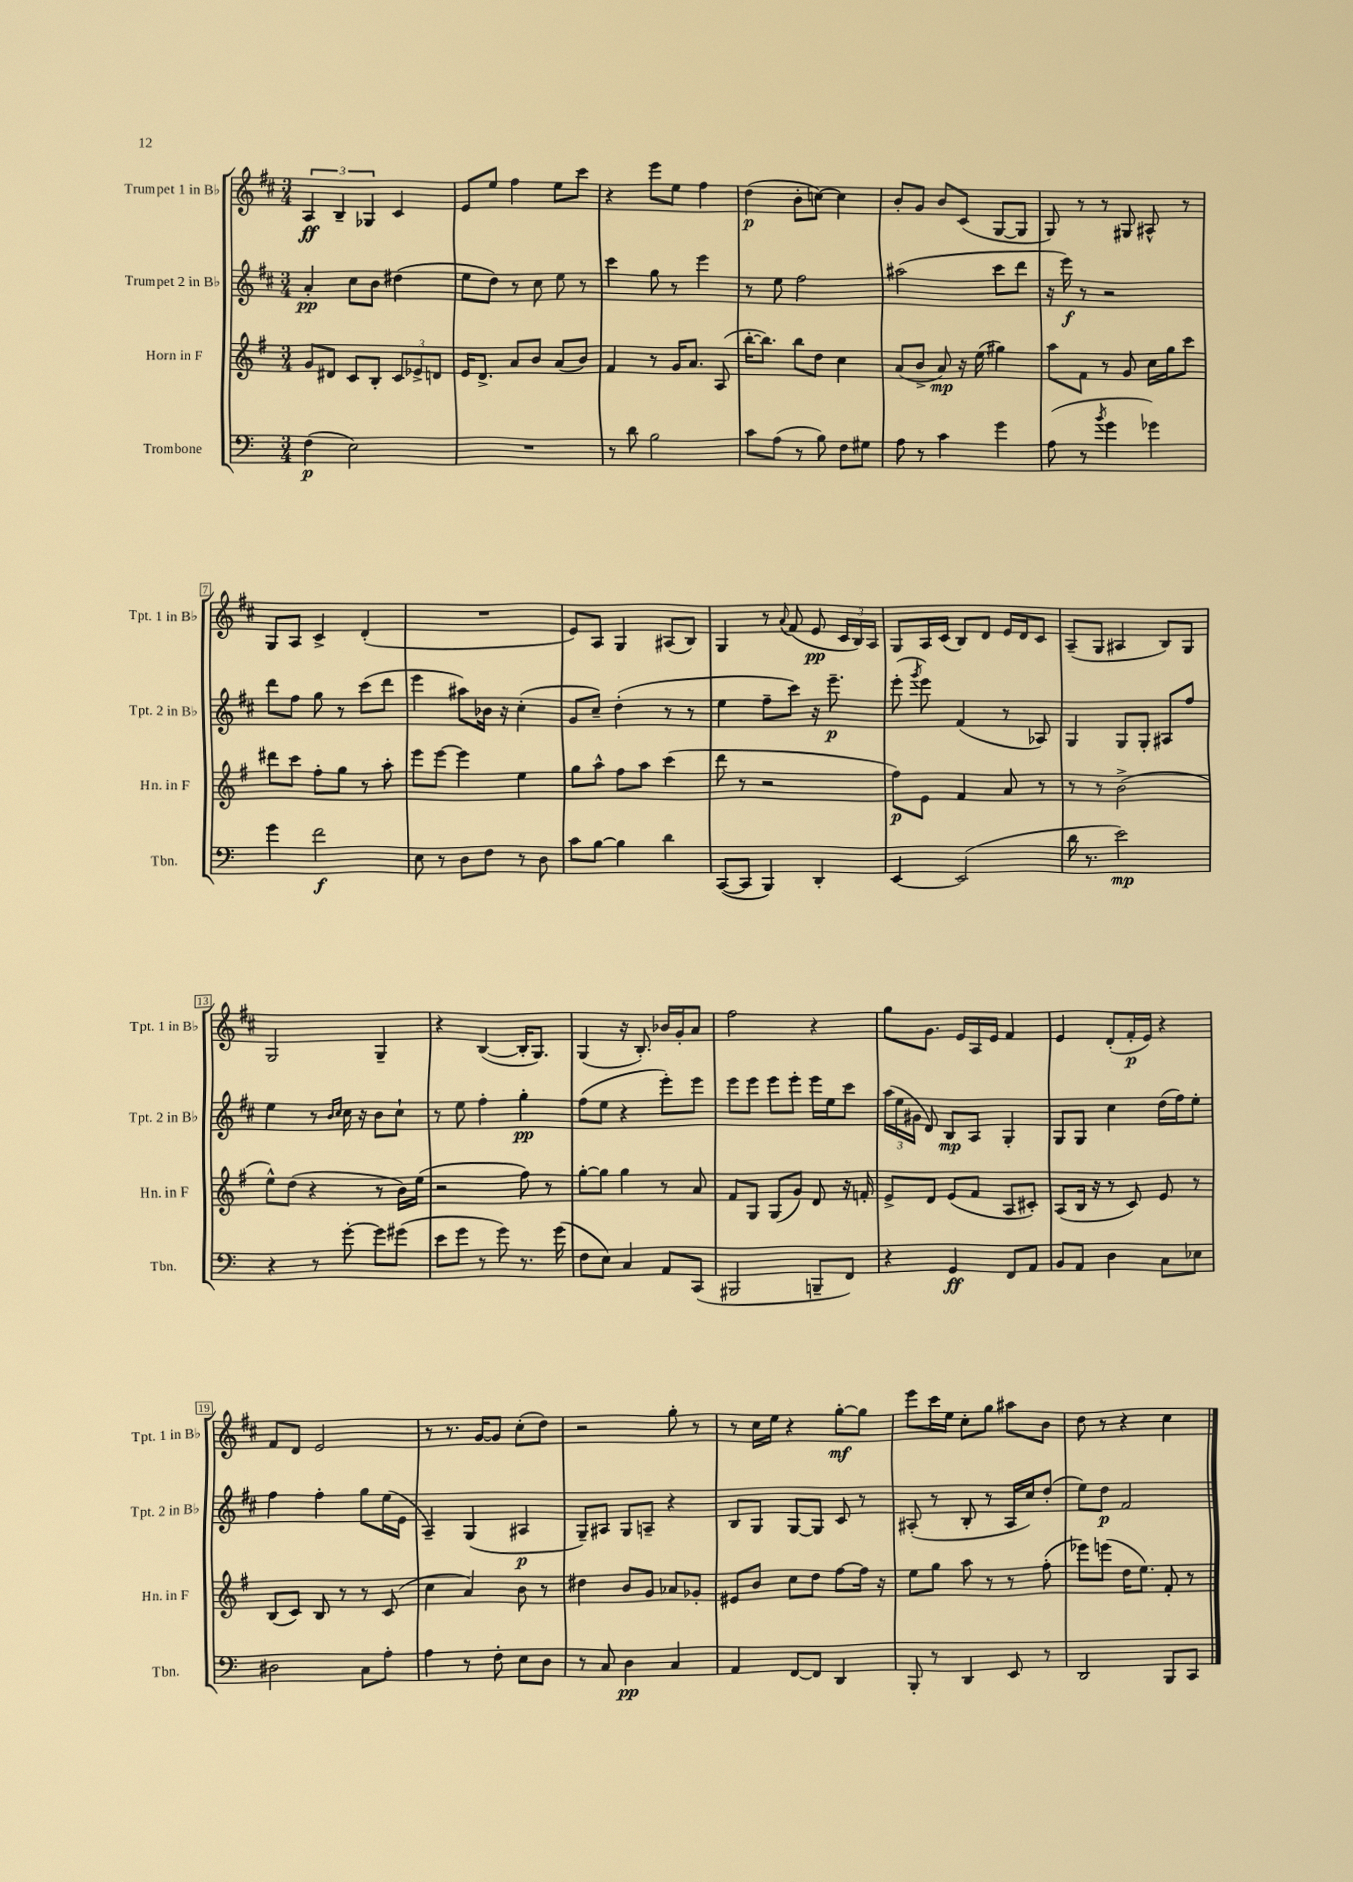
<<
\new StaffGroup <<
\new Staff = "s0" \with { instrumentName = "Trumpet 1 in Bb" shortInstrumentName = "Tpt. 1 in Bb" } {
    \clef treble \key d \major \numericTimeSignature \time 3/4
    \autoBeamOff \tuplet 3/2 { a4\ff b4-- ges4 } cis'4 |
    e'8[ e''8] fis''4 e''8[ cis'''8] |
    r4 e'''8[ e''8] fis''4 |
    d''4\p( b'8[-. c''8]~) c''4 |
    b'8[-. g'8] b'8[ cis'8]( g8[~ g8] |
    g8) r8 r8 gis8 ais8-^ r8 |
    g8[ a8] cis'4-> d'4-.( |
    R2. |
    e'8[) a8] g4 ais8[( b8]) |
    g4 r8 \appoggiatura { a'8 } fis'8( e'8\pp \tuplet 3/2 { cis'16[ b16) a16] } |
    g8[ a16 cis'16]( b8[) d'8] e'16[ d'16 cis'8] |
    a8[--( g8] ais4 b8[) g8] |
    g2 g4-- |
    r4 b4~( b16[-. g8.]) |
    g4( r16 b8.-.) bes'16[ g'16-. a'8] |
    fis''2 r4 |
    g''8[ g'8.] e'16[ a16 e'16] fis'4 |
    e'4 d'8[-.( fis'16-.\p e'16]) r4 |
    fis'8[ d'8] e'2 |
    r8 r8. g'16[~ g'8] cis''8[-.( d''8]) |
    r2 g''8-. r8 |
    r8 cis''16[ e''16] r4 g''8[~-.\mf g''8] |
    e'''8[ cis'''16 e''16] cis''8[-. g''8] ais''8[ b'8] |
    d''8 r8 r4 cis''4 \bar "|." |
}
\new Staff = "s1" \with { instrumentName = "Trumpet 2 in Bb" shortInstrumentName = "Tpt. 2 in Bb" } {
    \clef treble \key d \major \numericTimeSignature \time 3/4
    \autoBeamOff a'4-.\pp cis''8[ b'8] dis''4( |
    e''8[ d''8]) r8 cis''8 e''8 r8 |
    cis'''4 g''8 r8 e'''4 |
    r8 e''8 fis''2 |
    ais''2( cis'''8[ d'''8] |
    r16 e'''16\f) r8 r2 |
    d'''8[ fis''8] g''8 r8 cis'''8[( d'''8] |
    e'''4 ais''8[) bes'16] r16 cis''4-.( |
    g'8[ cis''8]--) d''4-.( r8 r8 |
    e''4 fis''8[-- cis'''8]) r16 e'''8.--\p |
    e'''8-.( \acciaccatura { g'''8 } e'''8) fis'4( r8 aes8) |
    g4 g8[ g8]-. ais8[ fis''8] |
    e''4 r8 \grace { b'16[ cis''16] } cis''16 r16 b'8[ cis''8]-! |
    r8 e''8 fis''4-. g''4-.\pp |
    fis''8[( e''8] r4 e'''8[-.) e'''8] |
    e'''8[ e'''8] e'''8[ e'''8]-. e'''16[ e''16 cis'''8] |
    \tuplet 3/2 { a''16[( e''16 gis'16] } d'8) b8[\mp a8] g4-. |
    g8[ g8] cis''4 d''16[( fis''16) e''8]-. |
    fis''4 fis''4-. g''8[ e''16( e'16] |
    a4--) g4( ais4\p |
    g8[--) ais8] g8[ a8]-- r4 |
    b8[ g8] g8[~ g8] cis'8 r8 |
    ais8-.( r8 b8-. r8 ais16[ cis''16) d''8]-.( |
    e''8[) d''8]\p fis'2 \bar "|." |
}
\new Staff = "s2" \with { instrumentName = "Horn in F" shortInstrumentName = "Hn. in F" } {
    \clef treble \key g \major \numericTimeSignature \time 3/4
    \autoBeamOff g'8[ dis'8] c'8[ b8]-. \tuplet 3/2 { c'8[ ees'8-> d'8] } |
    e'16[ d'8.]-> a'8[ b'8] a'8[( b'8]) |
    fis'4 r8 g'16[ a'8.] a8( |
    b''16[~-. b''8.]) b''8[ d''8] c''4 |
    a'8[( b'8]-> a'8\mp) r16 e''16( gis''4) |
    a''8[ fis'8] r8 g'8 c''16[ g''16 c'''8] |
    dis'''8[ c'''8] fis''8[-. g''8] r8 a''8-. |
    e'''8[ e'''8]~ e'''4 e''4 |
    g''8[ a''8]-^ fis''8[ a''8] c'''4( |
    d'''8 r8 r2 |
    fis''8[\p) e'8] fis'4 a'8 r8 |
    r8 r8 b'2->( |
    e''8[-^) d''8]( r4 r8 b'16[) e''16]( |
    r2 fis''8) r8 |
    g''8[~-. g''8] g''4 r8 a'8 |
    fis'8[ g8] g8[( g'8]) d'8 r16 f'16-. |
    e'8[-> d'8] e'8[( fis'8] a8[ cis'8]-.) |
    a8[( b16] r16 r8 c'8) e'8 r8 |
    b8[( c'8]) b8 r8 r8 c'8( |
    c''4 a'4) b'8 r8 |
    dis''4 b'8[ g'8] aes'8[ ges'8]-. |
    eis'8[ b'8] c''8[ d''8] fis''8[~ fis''16] r16 |
    e''8[ g''8] a''8 r8 r8 fis''8-.( |
    ees'''8[) e'''8]( d''16[ e''8.]) fis'8-. r8 \bar "|." |
}
\new Staff = "s3" \with { instrumentName = "Trombone" shortInstrumentName = "Tbn." } {
    \clef bass \key c \major \numericTimeSignature \time 3/4
    \autoBeamOff f4\p( e2) |
    R2. |
    r8 d'8 b2 |
    c'8[ a8]( r8 b8) f8[ gis8] |
    a8 r8 c'4 g'4 |
    a8( r8 \acciaccatura { b'8 } g'4 ges'4) |
    g'4 f'2\f |
    e8 r8 d8[ f8] r8 d8 |
    c'8[ b8]~ b4 d'4 |
    c,8[~( c,8] b,,4) d,4-. |
    e,4~ e,2( |
    d'16 r8. e'2\mp) |
    r4 r8 g'8~-. g'8[ gis'8]( |
    e'8[ g'8] r8 g'8) r8. g'16( |
    f8[ e8]) c4 a,8[ c,8]( |
    bis,,2 b,,8[-- f,8]) |
    r4 g,4\ff f,8[ a,8] |
    b,8[ a,8] d4 c8[ ees8] |
    dis2 c8[ a8]-. |
    a4 r8 f8-. e8[ d8] |
    r8 c8 d4\pp c4 |
    a,4 f,8[~ f,8] d,4 |
    b,,8-. r8 d,4 e,8 r8 |
    d,2 b,,8[ c,8] \bar "|." |
}
>>
>>
\layout { \context { \Score \override BarNumber.stencil = #(make-stencil-boxer 0.1 0.3 ly:text-interface::print) } }
